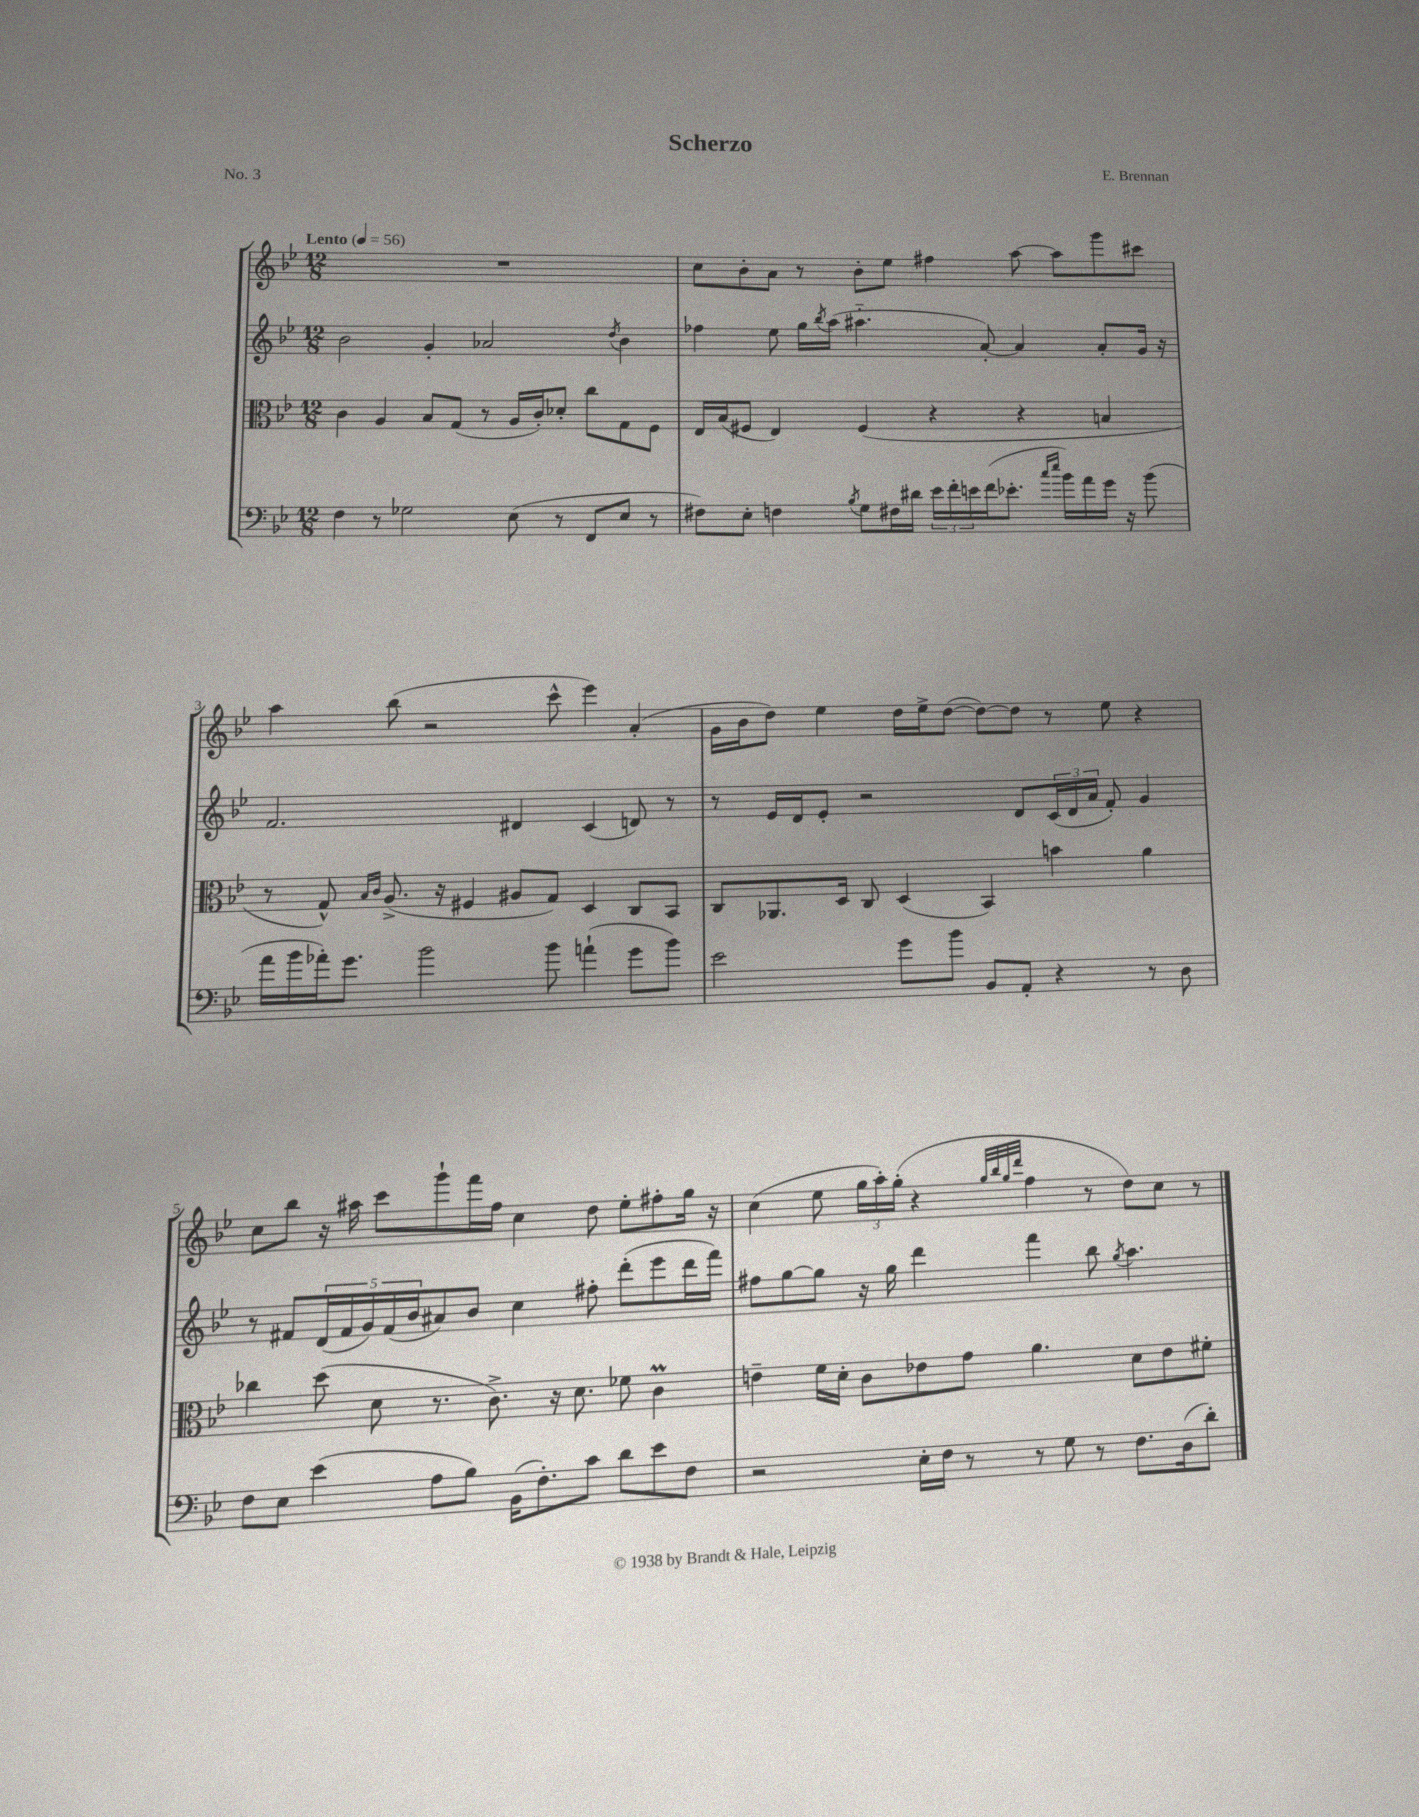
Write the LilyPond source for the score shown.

\header { title = "Scherzo" composer = "E. Brennan" piece = "No. 3" }
<<
\new StaffGroup <<
\new Staff = "s0" {
    \clef treble \key bes \major \numericTimeSignature \time 12/8 \tempo "Lento" 4 = 56
    R1. |
    c''8 bes'8-. a'8 r8 bes'8-. ees''8 fis''4 a''8~ a''8 g'''8 cis'''8 |
    a''4 bes''8( r2 c'''8-^ ees'''4) a'4-.( |
    g'16 bes'16 d''8) ees''4 d''16 ees''16-> d''8~( d''8~) d''8 r8 ees''8 r4 |
    c''8 bes''8 r16 ais''16 c'''8 g'''8-! f'''16 f''16 c''4 d''8 ees''8-. fis''8-. g''16 r16 |
    c''4( ees''8 \tuplet 3/2 { g''16 a''16-.) g''16-.( } r4 \grace { g''32 bes''32 g''32 d'''32 } f''4 r8 d''8) c''8 r8 \bar "|." |
}
\new Staff = "s1" {
    \clef treble \key bes \major \numericTimeSignature \time 12/8
    bes'2 g'4-. aes'2 \acciaccatura { d''8 } bes'4 |
    fes''4 ees''8 g''16 \acciaccatura { bes''8 } a''16( ais''4.-_ a'8~-.) a'4 a'8-. g'16 r16 |
    f'2. dis'4 c'4( d'8) r8 |
    r8 ees'16 d'16 ees'8-. r2 d'8 \tuplet 3/2 { c'16( d'16 a'16 } f'8-.) g'4 |
    r8 fis'8 \tuplet 5/4 { d'16( fis'16 g'16) fis'16( bes'16 } ais'8) bes'8 c''4 fis''8-. d'''8-.( ees'''8 d'''16 f'''16) |
    fis''8 g''8~ g''8 r16 g''16 d'''4 f'''4 bes''8 \acciaccatura { g''8 } a''4. \bar "|." |
}
\new Staff = "s2" {
    \clef alto \key bes \major \numericTimeSignature \time 12/8
    c'4 a4 bes8 g8( r8 a16 c'16-.) des'8-. c''8 g8 f8 |
    ees16 bes16( fis8 ees4) fis4( r4 r4 b4 |
    r8 g8-^) \grace { bes16 c'16 } a8.->( r16 fis4 ais8 g8) d4 c8 bes,8 |
    c8 aes,8. d16 c8 d4( bes,4) b'4 a'4 |
    ces''4 d''8( d'8 r8. c'8.->) r16 d'8. fes'8 c'4\prall |
    e'4-- f'16 d'16-. c'8 ees'8 g'8 a'4. d'8 ees'8 fis'8-. \bar "|." |
}
\new Staff = "s3" {
    \clef bass \key bes \major \numericTimeSignature \time 12/8
    f4 r8 ges2 ees8( r8 f,8 ees8 r8 |
    fis8) ees8-. f4 \acciaccatura { bes8 } g8 fis16 dis'16 \tuplet 3/2 { ees'16 f'16-. e'16 } f'16( ees'8.-. \grace { c''16 ees''16 } bes'16) a'16 g'16 r16 bes'8( |
    a'16 bes'16 aes'16-.) g'8. bes'2 bes'8 a'4-!( g'8 bes'8) |
    ees'2 g'8 bes'8 bes,8 a,8-. r4 r8 d8 |
    f8 ees8 ees'4( a8 bes8) bes,16( f8.-.) c'8 d'8 ees'8 f8 |
    r2 ees16-. f16 r8 r8 g8 r8 f8. d16( d'8-.) \bar "|." |
}
>>
>>
